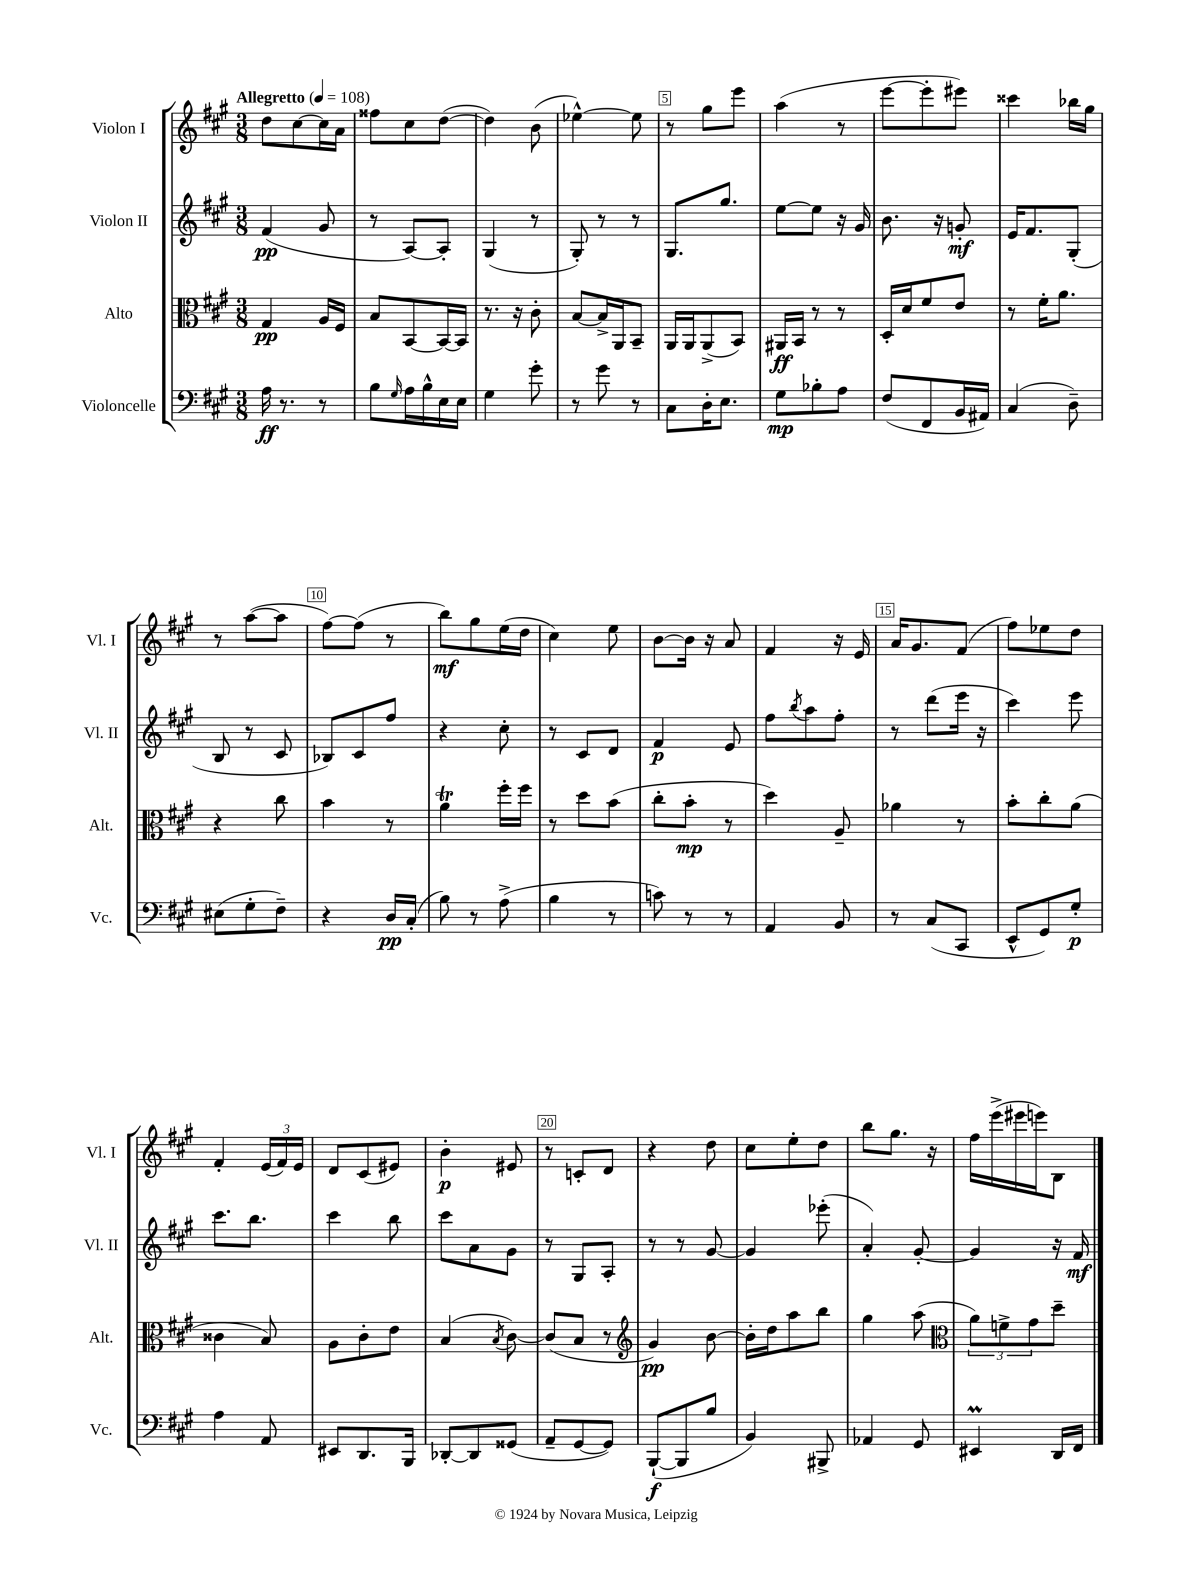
<<
\new StaffGroup <<
\new Staff = "s0" \with { instrumentName = "Violon I" shortInstrumentName = "Vl. I" } {
    \clef treble \key a \major \numericTimeSignature \time 3/8 \tempo "Allegretto" 4 = 108
    d''8 cis''8~ cis''16 a'16 |
    fisis''8 cis''8 d''8~( |
    d''4) b'8( |
    ees''4~-^) ees''8 |
    r8 gis''8 e'''8 |
    a''4( r8 |
    e'''8~ e'''8-. eis'''8) |
    cisis'''4 bes''16 gis''16 |
    r8 a''8~( a''8 |
    fis''8~) fis''8( r8 |
    b''8\mf) gis''8 e''16( d''16 |
    cis''4) e''8 |
    b'8~ b'16 r16 a'8 |
    fis'4 r16 e'16 |
    a'16 gis'8. fis'8( |
    fis''8) ees''8 d''8 |
    fis'4-. \tuplet 3/2 { e'16( fis'16) e'16 } |
    d'8 cis'8( eis'8) |
    b'4-.\p eis'8 |
    r8 c'8-. d'8 |
    r4 d''8 |
    cis''8 e''8-. d''8 |
    b''8 gis''8. r16 |
    fis''16 e'''16->( eis'''16 e'''16) b8 \bar "|." |
}
\new Staff = "s1" \with { instrumentName = "Violon II" shortInstrumentName = "Vl. II" } {
    \clef treble \key a \major \numericTimeSignature \time 3/8
    fis'4\pp( gis'8 |
    r8 a8~) a8-. |
    gis4( r8 |
    gis8-.) r8 r8 |
    gis8. gis''8. |
    e''8~ e''8 r16 gis'16 |
    b'8. r16 g'8-.\mf |
    e'16 fis'8. gis8-.( |
    b8 r8 cis'8 |
    bes8) cis'8 fis''8 |
    r4 cis''8-. |
    r8 cis'8 d'8 |
    fis'4\p e'8 |
    fis''8 \acciaccatura { b''8 } a''8 fis''8-. |
    r8 d'''8( e'''16 r16 |
    cis'''4) e'''8 |
    cis'''8. b''8. |
    cis'''4 b''8 |
    cis'''8 a'8 gis'8 |
    r8 gis8 a8-. |
    r8 r8 gis'8~ |
    gis'4 ees'''8-.( |
    a'4-.) gis'8~-. |
    gis'4 r16 fis'16\mf \bar "|." |
}
\new Staff = "s2" \with { instrumentName = "Alto" shortInstrumentName = "Alt." } {
    \clef alto \key a \major \numericTimeSignature \time 3/8
    gis4\pp a16 fis16 |
    b8 b,8~ b,16~ b,16 |
    r8. r16 cis'8-. |
    b8~ b16-> a,16 b,8-- |
    a,16 a,16 a,8->( b,8) |
    ais,16\ff b,16 r8 r8 |
    d16-. d'16 fis'8 e'8 |
    r8 fis'16-. a'8. |
    r4 cis''8 |
    b'4 r8 |
    a'4\trill fis''16-. fis''16 |
    r8 d''8 b'8( |
    cis''8-. b'8-.\mp r8 |
    d''4) a8-- |
    aes'4 r8 |
    b'8-. cis''8-. a'8( |
    cisis'4 b8) |
    a8 cis'8-. e'8 |
    b4( \acciaccatura { b8 } cis'8~) |
    cis'8( b8 r8 |
    \clef treble gis'4\pp) b'8~ |
    b'16-. d''16 a''8 b''8 |
    gis''4 a''8( |
    \clef alto \tuplet 3/2 { a'8) f'8-> gis'8 } d''8-- \bar "|." |
}
\new Staff = "s3" \with { instrumentName = "Violoncelle" shortInstrumentName = "Vc." } {
    \clef bass \key a \major \numericTimeSignature \time 3/8
    a16\ff r8. r8 |
    b8 \grace { gis16 } a16 b16-^ e16 e16 |
    gis4 gis'8-. |
    r8 gis'8 r8 |
    cis8 d16-. e8. |
    gis8\mp bes8-. a8 |
    fis8( fis,8 b,16 ais,16) |
    cis4( d8--) |
    eis8( gis8-. fis8--) |
    r4 d16\pp cis16-.( |
    b8) r8 a8->( |
    b4 r8 |
    c'8) r8 r8 |
    a,4 b,8 |
    r8 cis8( cis,8 |
    e,8-^ gis,8) gis8-.\p |
    a4 a,8 |
    eis,8 d,8. b,,16 |
    des,8~-. des,8 gisis,8( |
    a,8-- gis,8~ gis,8) |
    b,,8~-!\f( b,,8 b8 |
    b,4) bis,,8-> |
    aes,4 gis,8 |
    eis,4\prall d,16 fis,16 \bar "|." |
}
>>
>>
\layout { \context { \Score \override BarNumber.break-visibility = ##(#f #t #t) barNumberVisibility = #(every-nth-bar-number-visible 5) \override BarNumber.stencil = #(make-stencil-boxer 0.1 0.3 ly:text-interface::print) } }
